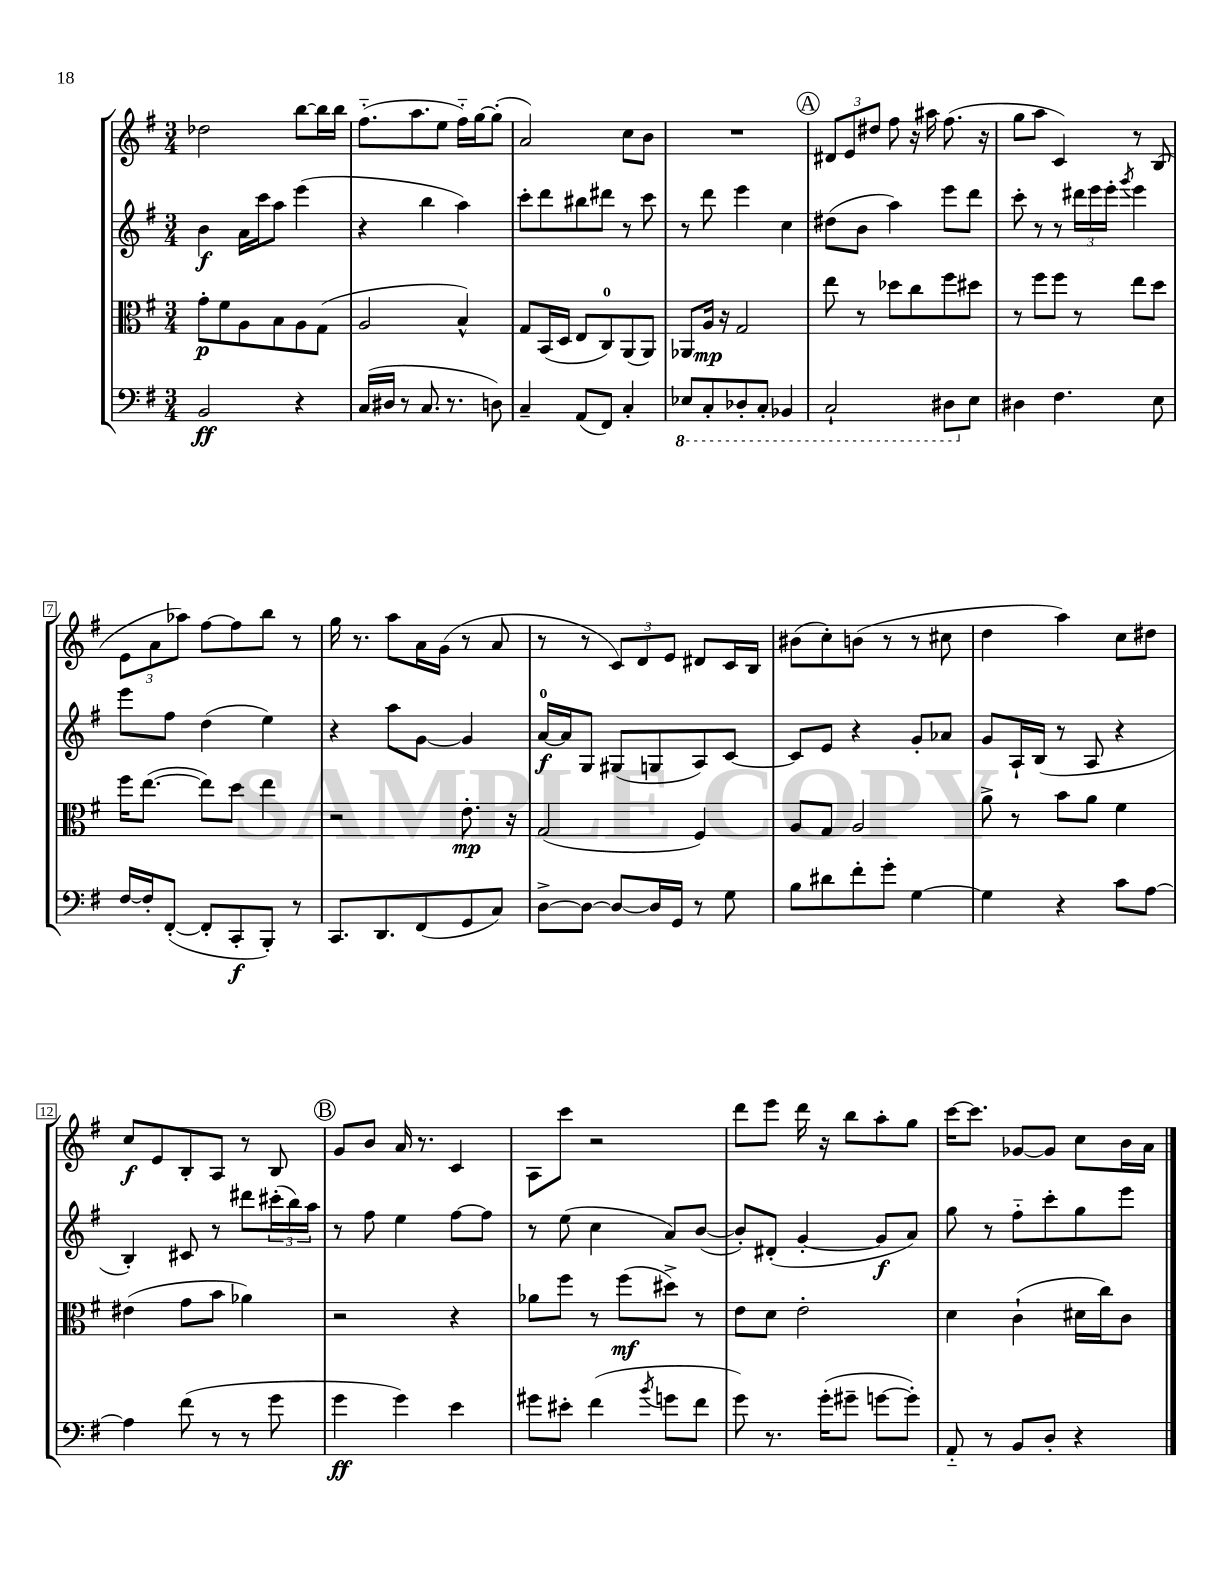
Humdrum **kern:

**kern	**kern	**kern	**kern
*staff4	*staff3	*staff2	*staff1
*clefF4	*clefC3	*clefG2	*clefG2
*k[f#]	*k[f#]	*k[f#]	*k[f#]
*M3/4	*M3/4	*M3/4	*M3/4
2BB/	8g'\L	4b\	2dd-\
.	8f#\	.	.
.	8A\	16a\LL	.
.	.	16ccc\J	.
.	8B\	8aa\J	.
4r	8A\	(4eee\	[8bb\L
.	(8G\J	.	16bb\]L
.	.	.	16bb\JJ
=	=	=	=
(16C/LL	2A/	4r	(8.ff#'~\L
16D#/JJ	.	.	.
8r	.	.	.
.	.	.	8.aa\
8.C/	.	4bb\	.
.	.	.	8ee\J
8.r	.	.	.
.	4B^^/)	4aa\)	16ff#'~\LL)
.	.	.	[16gg\J
8D\)	.	.	(8gg'\]J
=	=	=	=
4C~/	8G/L	8ccc'\L	2a/)
.	(16BB/L	8ddd\	.
.	16D/JJ	.	.
(8AA/L	8E/L	8bb#\	.
8FF#/J)	8C/)	8ddd#\J	.
4C'/	(8AA/	8r	8cc\L
.	8AA/J)	8ccc\	8b\J
=	=	=	=
8EE-/L	8AA-/L	8r	2.r
8CC'/	16A/Jk	8ddd\	.
.	16r	.	.
8DD-'/	2G/	4eee\	.
8CC'/J	.	.	.
4BBB-/	.	4cc\	.
=	=	=	=
2CC`/	8ee\	(8dd#\L	12d#/L
.	.	.	12e/
.	8r	8b\J	.
.	.	.	12dd#/J
.	8dd-\L	4aa\)	8ff#\
.	8cc\	.	16r
.	.	.	16aa#\
8DD#\L	8ff#\	8eee\L	(8.ff#\
8E\J	8dd#\J	8ddd\J	.
.	.	.	16r
=	=	=	=
4D#\	8r	8ccc'\	8gg\L
.	8ff#\L	8r	8aa\J
4.F#\	8ff#\J	8r	4c/)
.	8r	24ddd#\LL	.
.	.	24eee\	.
.	.	24eee'\JJ	.
.	.	8qggg/	.
.	8ee\L	4eee\	8r
8E\	8dd\J	.	(8B/
=	=	=	=
[16F#/LL	16ff#\LK	8eee\L	12e\L
16F#'/]J	([8.ee\J	.	.
.	.	.	12a\
([8FF#'/J	.	8ff#\J	.
.	.	.	12aa-\J)
8FF#'/]L	8ee\]L)	(4dd\	[8ff#\L
8CC'/	8dd\J	.	8ff#\]
8BBB'/J)	4ee\	4ee\)	8bb\J
8r	.	.	8r
=	=	=	=
8.CC/L	2r	4r	16gg\
.	.	.	8.r
8.DD/	.	.	.
.	.	8aa\L	8aa\L
(8FF#/	.	[8g\J	16a\L
.	.	.	(16g\JJ
8GG/	8.e'\	4g/]	8r
8C/J)	.	.	8a/
.	16r	.	.
=	=	=	=
[8D^\L	(2G/	[16a/LL	8r
.	.	16a/]J	.
8D\_J	.	8G/J	8r
8D/_L	.	(8G#/L	12c/L)
.	.	.	12d/
16D/]L	.	8G/	.
.	.	.	12e/J
16GG/JJ	.	.	.
8r	4F#/)	8A/)	8d#/L
8G\	.	[8c/J	16c/L
.	.	.	16B/JJ
=	=	=	=
8B\L	8A/L	8c/]L	(8b#\L
8d#\	8G/J	8e/J	8cc'\)
8f#'\	2A/	4r	(8b\J
8g'\J	.	.	8r
[4G\	.	8g'/L	8r
.	.	8a-/J	8cc#\
=	=	=	=
4G\]	8a^\	8g/L	4dd\
.	8r	16A`/L	.
.	.	(16B/JJ	.
4r	8b\L	8r	4aa\)
.	8a\J	8A/	.
8c\L	4f#\	4r	8cc\L
[8A\J	.	.	8dd#\J
=	=	=	=
4A\]	(4e#\	4B'/)	8cc/L
.	.	.	8e/
(8f#\	8g\L	8c#/	8B'/
8r	8b\J	8r	8A/J
8r	4a-\)	8ddd#\L	8r
8g\	.	(24ccc#'\L	8B/
.	.	24bb\)	.
.	.	24aa\JJ	.
=	=	=	=
4g\	2r	8r	8g/L
.	.	8ff#\	8b/J
4g\)	.	4ee\	16a/
.	.	.	8.r
4e\	4r	[8ff#\L	4c/
.	.	8ff#\]J	.
=	=	=	=
8g#\L	8a-\L	8r	8A\L
8e#'\J	8ff#\J	(8ee\	8ccc\J
(4f#\	8r	4cc\	2r
.	(8ff#\L	.	.
8qb/	.	.	.
8g\L	8dd#^\J)	8a/L)	.
8f#\J	8r	([8b/J	.
=	=	=	=
8g\)	8e\L	8b'/]L)	8ddd\L
8.r	8d\J	(8d#'/J	8eee\J
.	2e'\	[4g'/	16ddd\
(16g'\LK	.	.	16r
8g#~\J	.	.	8bb\L
[8g\L	.	8g/]L	8aa'\
8g'\]J)	.	8a/J)	8gg\J
=	=	=	=
8AA'~/	4d\	8gg\	[16ccc\LK
.	.	.	8.ccc\]J
8r	.	8r	.
8BB/L	(4c`\	8ff#'~\L	[8g-/L
8D'/J	.	8ccc'\	8g-/]J
4r	16d#\LL	8gg\	8cc\L
.	16cc\J)	.	.
.	8c\J	8eee\J	16b\L
.	.	.	16a\JJ
==	==	==	==
*-	*-	*-	*-
